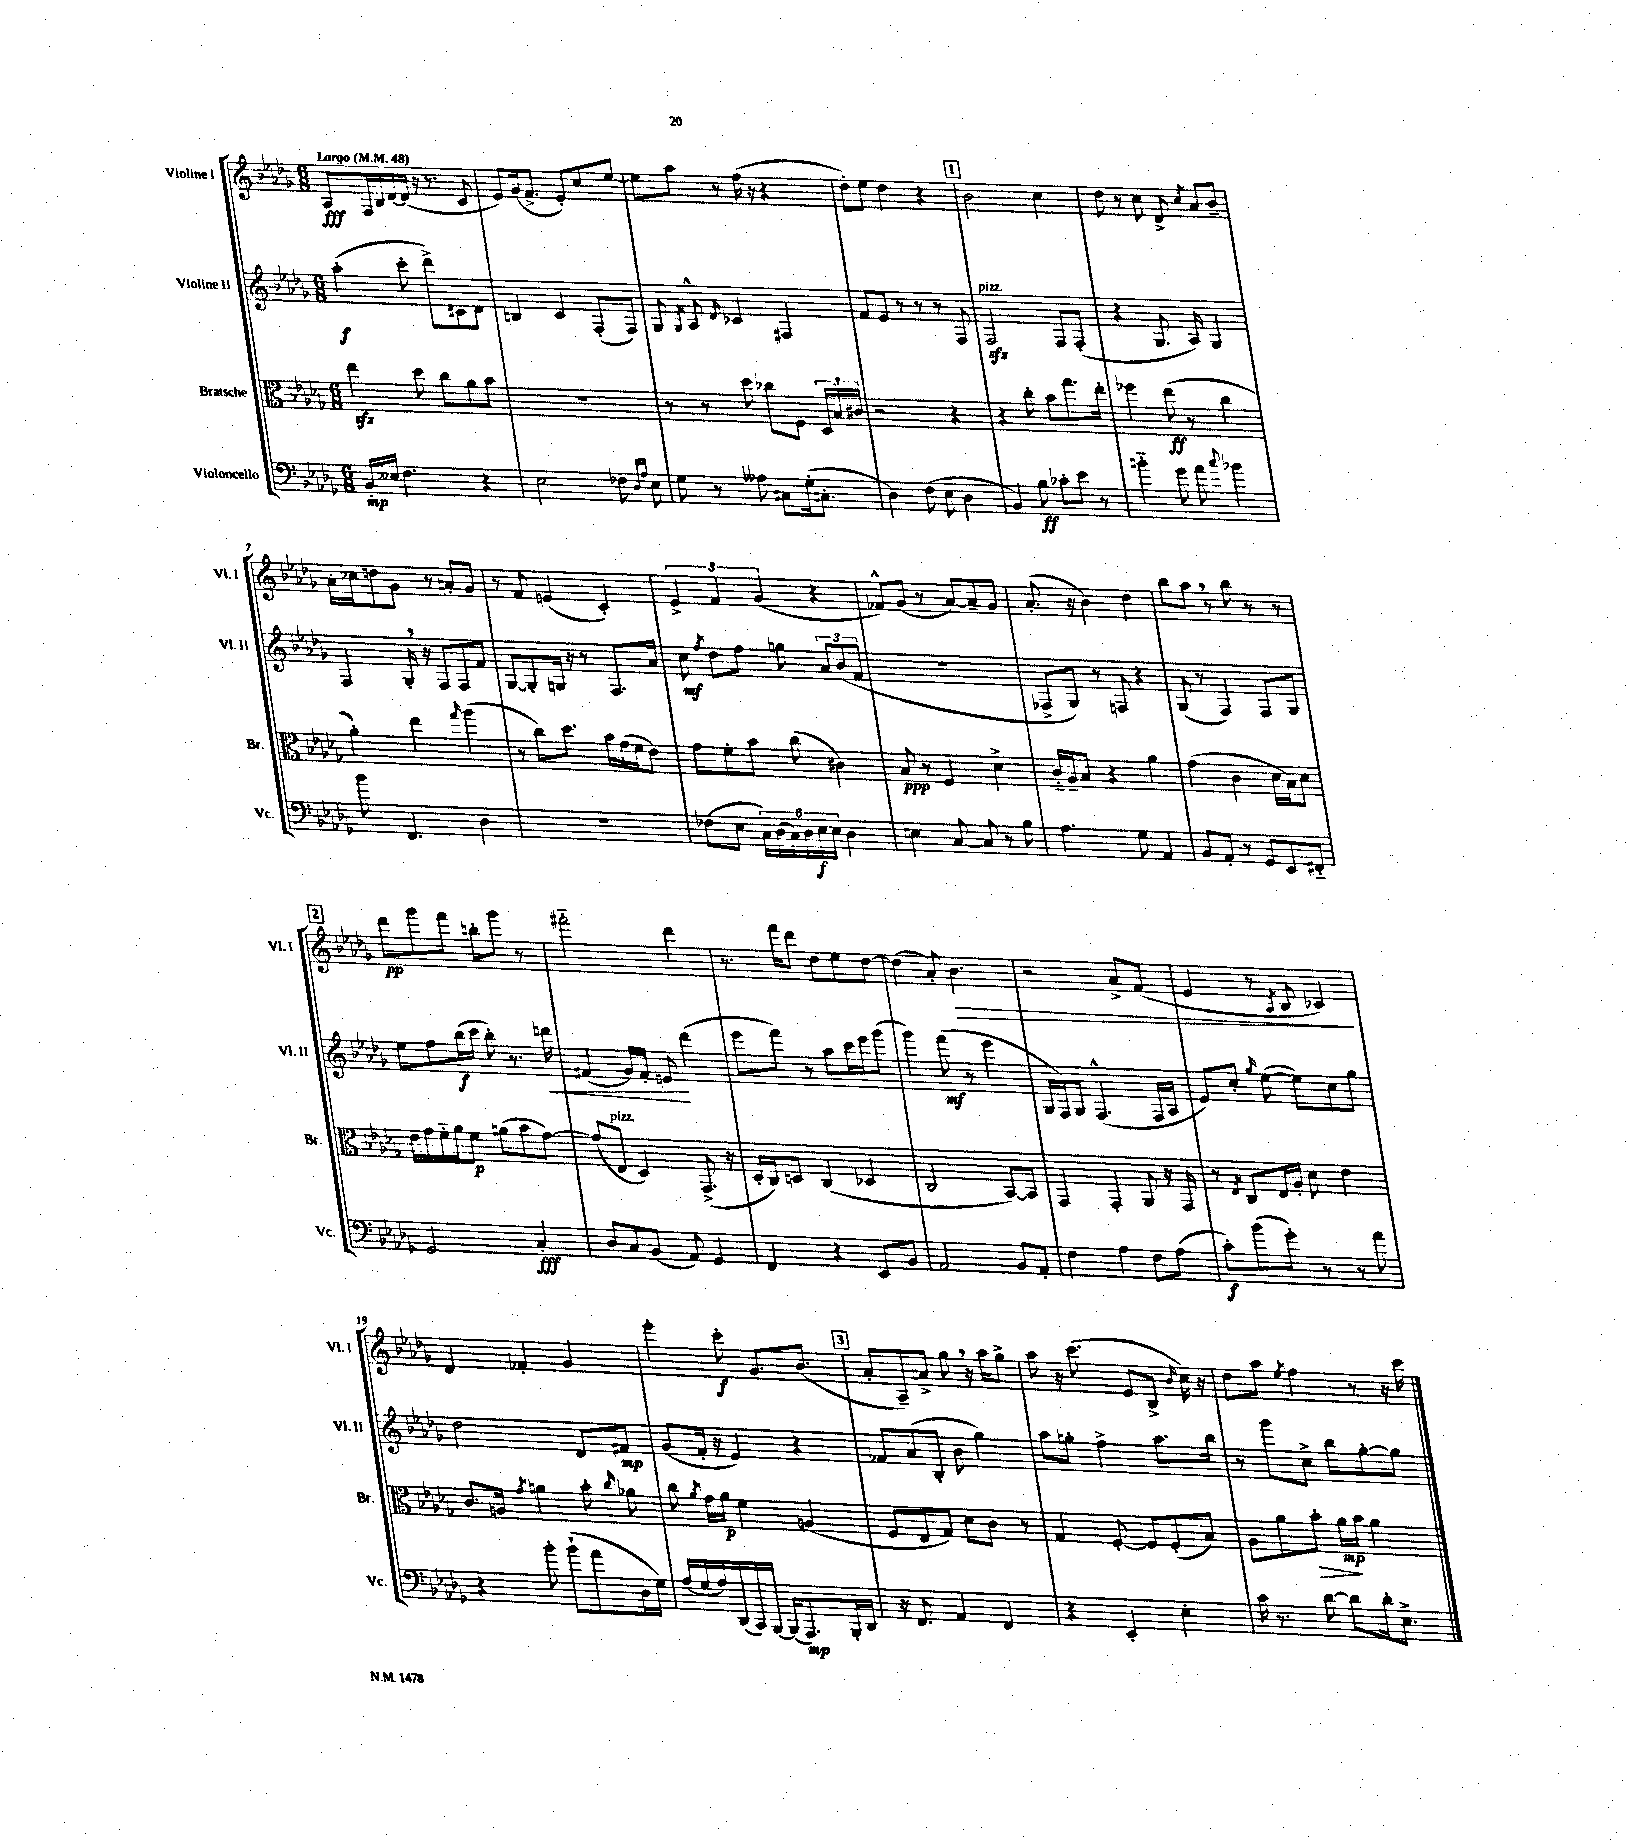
<<
\new StaffGroup <<
\new Staff = "s0" \with { instrumentName = "Violine I" shortInstrumentName = "Vl. I" } {
    \clef treble \key des \major \numericTimeSignature \time 6/8 \tempo "Largo" 4 = 48
    \autoBeamOff aes8[\fff f16 bes16 des'16~ des'16]( r16 r8. c'8 |
    ees'8[) ges'16( f'8.]-> ees'8[-.) c''8 ees''8]~ |
    ees''8[ aes''8] r8 f''16( r16 r4 |
    des''8[-.) ees''8] des''4 r4 |
    \mark \markup { \box "1" } bes'2 c''4 |
    des''8 r8 c''8 des'8-> \acciaccatura { c''8 } aes'8[ bes'8]-- |
    aes'16[-. ces''16 d''8 ges'8] r8 a'8[-. ges'8] |
    r8 f'8 e'4( c'4-.) |
    \tuplet 3/2 { ees'4-> f'4 ges'4( } r4 |
    fes'8[-^) ges'8]( r8 aes'8[~) aes'8-- ges'8] |
    aes'8.-.( r16 bes'4) des''4 |
    bes''8[ aes''8] \breathe r8 bes''8 r8 r8 |
    \mark \markup { \box "2" } des'''8[\pp ges'''8 f'''8] b''8[-. ges'''8] r8 |
    fis'''2-_ des'''4 |
    r8. f'''16[ des'''8] des''8[ ees''8 des''8]~ |
    des''4( aes'8-.) bes'4.\> |
    r2 aes'8[-> f'8]( |
    ees'4 r8 \acciaccatura { aes8 } bes8 ces'4\!) |
    des'4 fes'4-. ges'4 |
    ees'''4-. c'''8-.\f ges'8.[ bes'8.]( |
    \mark \markup { \box "3" } aes'8[-. aes8--) a'8]-> ges''8 \breathe r16 aes''16[ ges''8]-> |
    aes''8 r16 c'''8.( ees'8[ bes8]-> \grace { bes'16 } c''16) r16 |
    des''8[ aes''8] \acciaccatura { ees''8 } f''4 r8 r16 c'''16 \bar "|." |
}
\new Staff = "s1" \with { instrumentName = "Violine II" shortInstrumentName = "Vl. II" } {
    \clef treble \key des \major \numericTimeSignature \time 6/8
    \autoBeamOff aes''4-.\f( c'''8-. des'''8[->) cis'8 des'8] |
    b4 c'4 f8[-.( f8]) |
    ges8 \acciaccatura { ges8 } aes8-^ \grace { des'16 } ces'4 fis4 |
    f'8[ ees'8] r8 r8 r8 f8 |
    \mark \markup { \box "1" } f2\sfz^\markup { \italic "pizz." } f8[ f8]-.( |
    r4 ges8. aes16) ges4 |
    f4 ges16-. \breathe r16 f8[ f8 f'8] |
    ges8[~ ges8-. g16] r16 r8 f8.[ aes'16] |
    c''8\mf \acciaccatura { f''8 } des''8[ f''8] g''8 \tuplet 3/2 { aes'8[ bes'8( f'8] } |
    R2. |
    fes8[-> ges8]) r8 f8 r4 |
    ges8( r8 f4) f8[ ges8] |
    \mark \markup { \box "2" } ees''8[ f''8 bes''16\f( c'''16] bes''8-.) r8. d'''16\< |
    fis'4( ges'16[) fis'16]-. e'8\! des'''4( |
    ees'''8[ f'''8]) r8 aes''8[ c'''16 ees'''16 ges'''8]( |
    ges'''4) f'''8\mf( r8 ees'''4 |
    ges16[ f16) ges8] f4.-^( f16[ aes16] |
    ees'8[) c''8]-. \grace { ges''16 } ees''8~( ees''8[) c''8 ges''8] |
    des''2 des'8[ fis'8]\mp |
    ges'8[( f'16]-. r16 ees'4) r4 |
    \mark \markup { \box "3" } fes'8[ aes'8( bes8]-. bes'8 ges''4) |
    aes''8[ g''8]-. f''4-> aes''8.[ bes''16] |
    r8 ges'''8[ c''8]-> bes''8[ ges''8~-. ges''8] \bar "|." |
}
\new Staff = "s2" \with { instrumentName = "Bratsche" shortInstrumentName = "Br." } {
    \clef alto \key des \major \numericTimeSignature \time 6/8
    \autoBeamOff ees''4\sfz des''8 c''8[ aes'8 bes'8] |
    R2. |
    r8 r8 des''8 ces''8[ f8] \tuplet 3/2 { des16[ bes16 cis'16] } |
    r2 r4 |
    \mark \markup { \box "1" } r4 c''8-. bes'8[ ges''8. ees''16]-. |
    fes''4 ees''8\ff( r8 c''4 |
    aes'4-.) ees''4 \grace { ges''16 } aes''4( |
    r8 c''8[) des''8.] bes'16[ ges'16( f'16 ees'8]) |
    ges'8[ f'8-. bes'8] c''8( cis'4) |
    bes8\ppp r8 f4 des'4-> |
    c'16[-_ aes16-- bes8] r4 aes'4 |
    ges'4( c'4 des'16[ bes16) des'8] |
    \mark \markup { \box "2" } ees'16[ ges'16 f'16-_ aes'16 f'8]\p a'8[( bes'8 ges'8]~) |
    ges'8[( ees8]^\markup { \italic "pizz." } des4) ges,8.->( r16 |
    des16[-. c16) d8] c4( des4 |
    c2 bes,8[~) bes,8] |
    ges,4 ges,4-. aes,8 r16 ges,16 |
    r8 \acciaccatura { ees8 } c8[ ees16 aes16]-. des'8 ees'4 |
    c'8.[ a16] \acciaccatura { ges'8 } a'4 bes'8-. \grace { c''16 } aes'8 |
    c''8 \acciaccatura { aes'8 } ges'16[ aes'16]\p f'4 a4( |
    \mark \markup { \box "3" } f8[ ees8 ges8]) des'8[ c'8] r8 |
    ges4 f8~-. f8[ f8-.( bes8]) |
    aes8[ aes'8 bes'8]-.\> aes'16[\mp\! bes'16] aes'4 \bar "|." |
}
\new Staff = "s3" \with { instrumentName = "Violoncello" shortInstrumentName = "Vc." } {
    \clef bass \key des \major \numericTimeSignature \time 6/8
    \autoBeamOff bes,16[-.\mp eeses16] f4. r4 |
    ees2 fes8 \grace { des16[ aes16] } ees8 |
    ges8 r8 aeses8 cis8[ ges16-.( c8.]-. |
    des4) f8( ees8 des4 |
    \mark \markup { \box "1" } bes,4) bes8\ff ces'8[-. ees'8] r8 |
    b'4-_ ges'8 aes'8 \appoggiatura { c''8 } bes'4 |
    bes'8 f,4. des4 |
    R2. |
    fes8[( ees8] \tuplet 6/4 { c16[) des16( c16) des16 ees16\f ees16] } des4 |
    e4 c8~ c8 r8 bes8 |
    aes4. ges8 aes,4 |
    bes,8[ aes,8]-. r8 ges,8[ ees,8 fis,8]-_ |
    \mark \markup { \box "2" } ges,2 c4-.\fff |
    des8[ c8 bes,8]( aes,8) ges,4 |
    f,4 r4 ees,8[ bes,8] |
    aes,2 bes,8[ aes,8]-. |
    f4 aes4 f8[ aes8]( |
    c'8[-.\f) bes'8( ges'8]-.) r8 r8 aes'8 |
    r4 bes'8-. bes'8[-!( aes'8 des16 ges16]) |
    aes16[( ges16 aes16) des,16( c,16) bes,,16]~ bes,,16[( aes,,8.\mp) bes,,16-. des,16] |
    \mark \markup { \box "3" } r16 f,8. aes,4 f,4 |
    r4 ees,4-. ees4-. |
    c'16 r8. des'8~ des'8[ des'16-. ees8.]-> \bar "|." |
}
>>
>>
